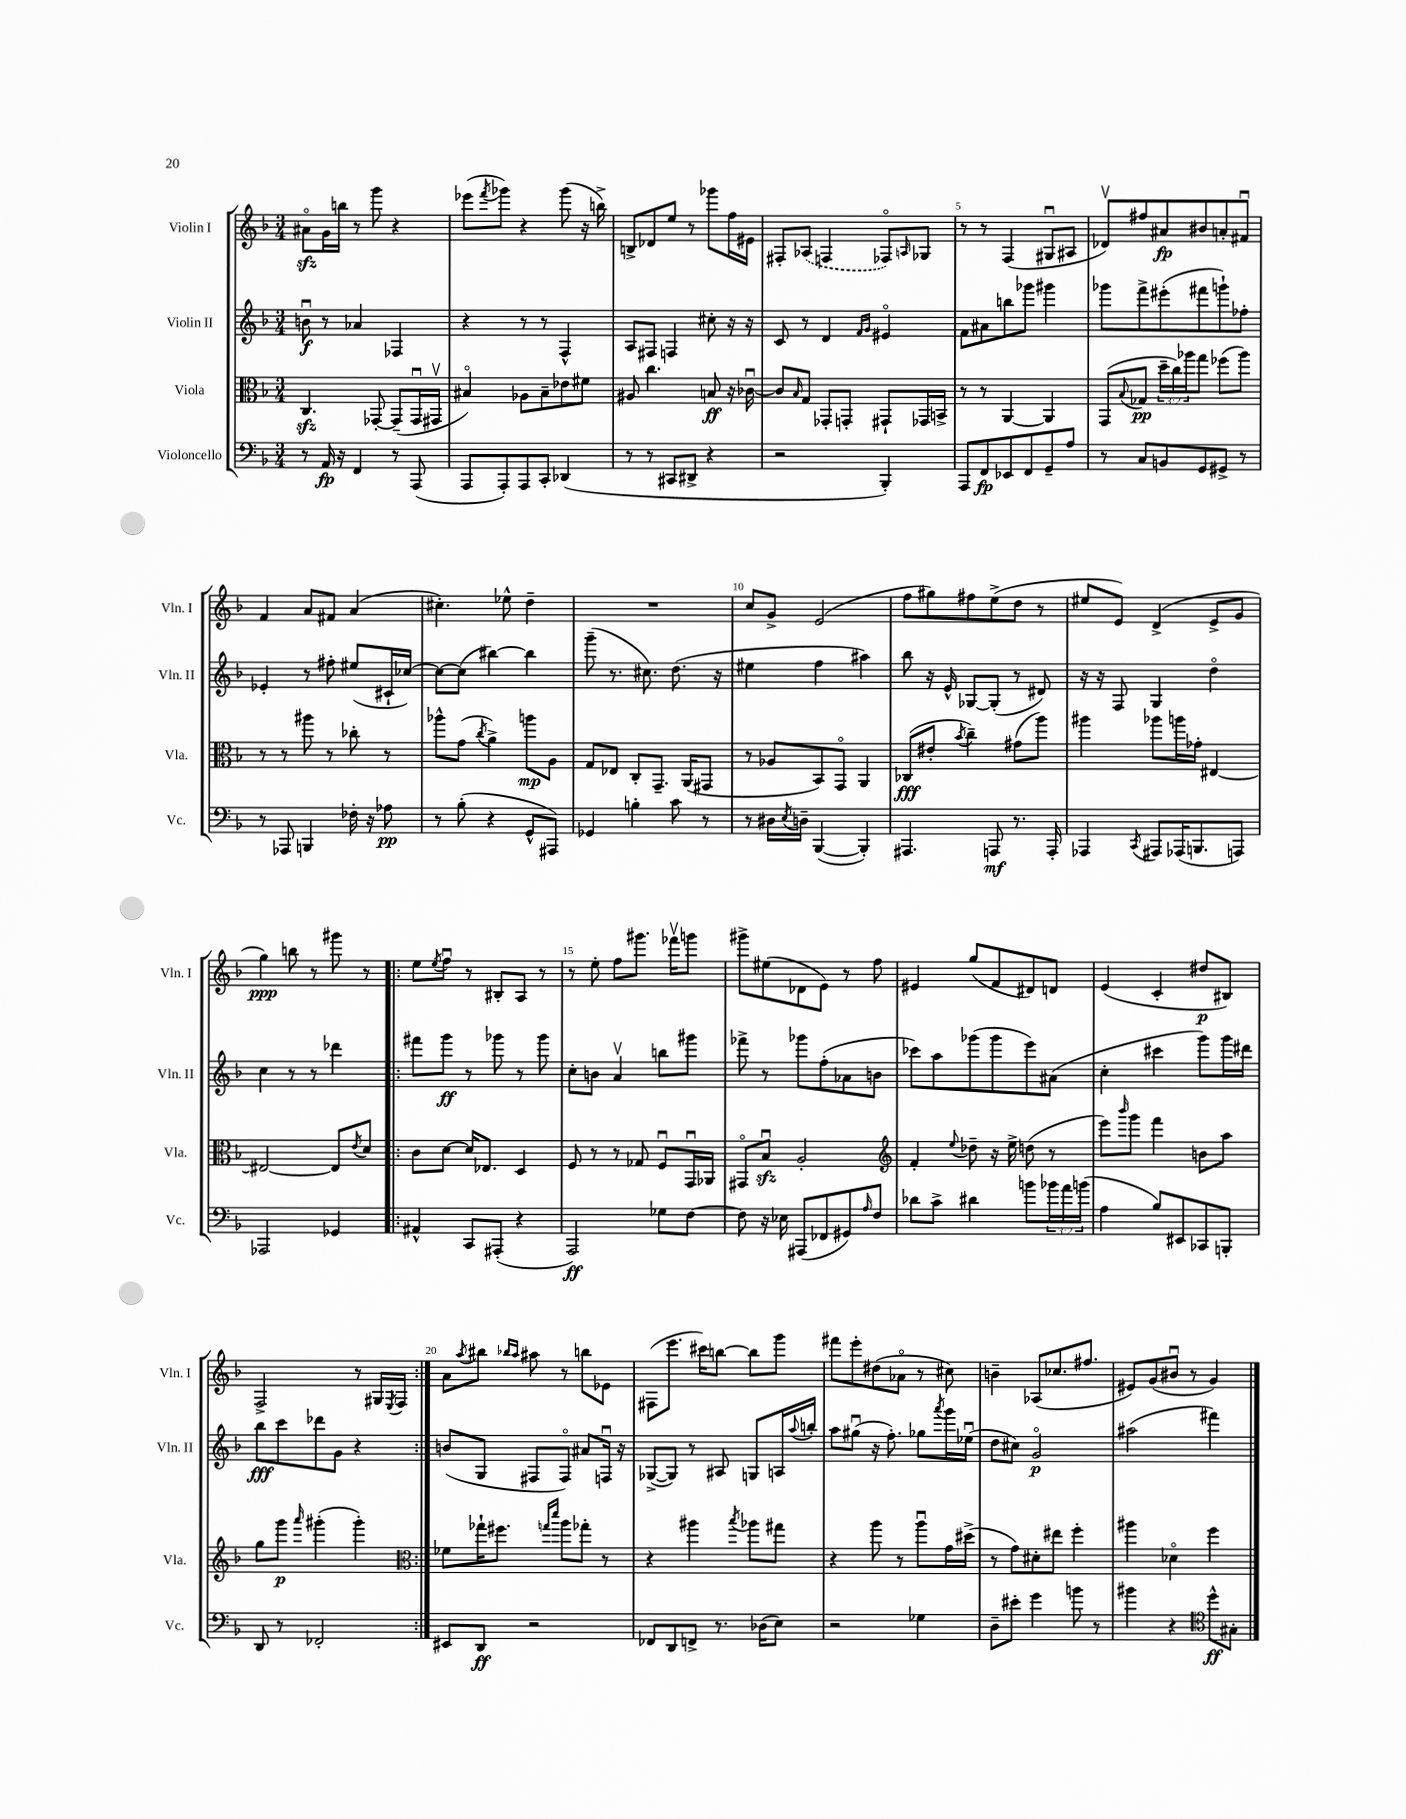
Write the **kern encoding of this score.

**kern	**kern	**kern	**kern
*staff4	*staff3	*staff2	*staff1
*clefF4	*clefC3	*clefG2	*clefG2
*k[b-]	*k[b-]	*k[b-]	*k[b-]
*M3/4	*M3/4	*M3/4	*M3/4
8r	4.C	8bu	8a#o
16AA	.	8r	16g
16r	.	.	16bb
4FF	.	4a-	8r
.	[8GG-'	.	8ggg
8r	(8GG-~]	4F-	4r
(8AAA	16GG-u	.	.
.	16GG#v	.	.
=	=	=	=
8AAA	4B#o)	4r	(8eee-
.	.	.	8qfff
8AAA')	.	.	8ggg-)
8AAA	8A-	8r	4r
8CC'	8B#~	8r	.
(4DD-	8e-	4F^^	(8ggg-
.	8f#	.	16r
.	.	.	16bb^)
=	=	=	=
8r	8A#	8A	8B^
8r	4.cc	8F#	8d-
8CC#	.	4F	8ee
8DD#^	.	.	8r
4r	8B	8cc#'	8ggg-
.	16r	16r	16ff
.	[16c-u	16r	16e#
=	=	=	=
2r	8c-]	8c	8F#'
.	16qqB-	.	.
.	8G	8r	(8A-
.	8GG-'	4d	4F
.	8GG'	.	.
.	.	16qqf	.
.	.	16qqg	.
4BBB-')	8GG#`	4e#o	8F-o)
.	.	.	16qqA
.	16GG-	.	8G-
.	16BB^	.	.
=	=	=	=
8AAA	8r	8f	8r
8FF	8r	8a#	8r
8EE-	[4AA	8bb	(4F
8FF	.	8ggg-	.
8GG~	4AA]	4ggg#	8G#u
8A	.	.	8A#
=	=	=	=
8r	(8GG	8ggg-	8d-v)
.	8qqB-	.	.
8C	8G-	8fff^	8ff#
8BB	24dd~	(8eee#'	8a#
.	24cc)	.	.
.	24aa-	.	.
8GG	8gg	8fff#	8b#
8GG#^	(8ff-	8ggg`)	8a'
8r	8aa-)	8ff-'	8f#u
=	=	=	=
8r	8r	4e-'	4f
8AAA-	8r	.	.
4BBB	8aa#	8r	8a
.	8r	8ff#'	8f#
16F-'	8cc-'	(8ee#	(4a
16r	.	.	.
8A-	8r	16c#`	.
.	.	[16cc-)	.
=	=	=	=
8r	8aa-^^	8cc-_	4.cc#')
(8B-'	(8g	(8cc-]	.
.	8qcc	.	.
4r	4a^)	[4bb#)	.
.	.	.	8ee-^^
8GG^^	8aa	4bb#]	4dd~
8AAA#)	8A	.	.
=	=	=	=
4GG-	8G	(8ggg~	2.r
.	8E-	8.r	.
4B'	8C'	.	.
.	.	8.cc#)	.
.	8.GG~	.	.
8c	.	(8.dd	.
.	(16AA	.	.
8r	8GG#	.	.
.	.	16r	.
=	=	=	=
8r	8r	4ee#	8cc
16D#	8A-	.	8g^
8qE	.	.	.
16D~	.	.	.
([4BBB-	8BB-)	4ff	(2e
.	8GGo	.	.
4BBB-'])	4AA	4aa#)	.
=	=	=	=
4.AAA#	(8C-	8bb-	8ff
.	8e#'	16r	8gg#)
.	.	16e^^	.
.	8qb-	.	.
.	4cc~)	[8G-	8ff#
8AAA	.	(8G-']	(8ee^
8.r	(8g#	8r	8dd
.	8aa)	8d#)	8r
16AAA'	.	.	.
=	=	=	=
4AAA-	4aa#	16r	8ee#
.	.	16r	.
.	.	8F	8e)
8qCC	.	.	.
8AAA#	8aa-	4G	(4d^
(16AAA-	16aa	.	.
8.BBB	16g-'	.	.
.	[4E#	4ddo	8e^
8AAA)	.	.	8g
=	=	=	=
2AAA-	2E#_	4cc	4gg)
.	.	8r	8bb
.	.	8r	8r
4GG-	8E#]	4ddd-	8ggg#
.	8qe	.	.
.	8d	.	8r
=!|:	=!|:	=!|:	=!|:
4AA#^^	8c	8fff#	8ee
.	.	.	8qee
.	[8d	8ggg	8ffu
8CC	16d]	8r	8r
.	8.E-	.	.
(8AAA#'	.	8ggg-	8B#'
4r	4D	8r	8A
.	.	8ggg-	8r
=	=	=	=
2AAA)	8F	8cc'	8r
.	8r	8b	8ee'
.	8r	4av	8ff
.	8G-	.	8.ggg#
8G-	8Fu	8bb	.
.	.	.	16fff-v
[8F	16GGu	8ggg#	8ggg
.	16AA-	.	.
=	=	=	=
8F]	8GG#o	8fff-^	8ggg#^
16r	8B-u	8r	(8ee#
16E-	.	.	.
(8AAA#	2A'	8ggg-	8d-
8FF-	.	(8ff'	8e)
8GG#)	.	8a-	8r
16qqA	.	.	.
8F	.	8b	8ff
=	=	=	=
*	*clefG2	*	*
8d-	4f'	8ccc-)	4e#
8c^	.	8aa	.
.	8qqee	.	.
4d#	8dd-~	(8ggg-	(8gg
.	16r	8ggg-	8f
.	16ee^	.	.
8b	(8dd	8eee)	8d#)
24b-	8r	(8a#	8d
24a	.	.	.
(24b	.	.	.
=	=	=	=
4A	8eee)	4cc'	(4e
.	16qqbbb-	.	.
.	8ggg	.	.
8B-)	4fff	4ccc#	4c'
8EE#	.	.	.
8CC-	8b	8ggg)	8dd#
8BBB'	8aa	16ggg	8B#)
.	.	16ddd#	.
=	=	=	=
8DD	8gg	8bb-	2F^
8r	8ggg	8ccc	.
.	16qqaaa	.	.
2FF-'	(4ggg#'	8ddd-	.
.	.	8g	.
.	4ggg#')	4r	8r
.	.	.	16G#
.	.	.	8qE
.	.	.	16F
=:|!	=:|!	=:|!	=:|!
*	*clefC3	*	*
8EE#	8f-	(8b	8a
.	.	.	8qaa
8DD	16gg-`	8G	8bb#
.	8.ff#	.	.
.	.	.	16qqbb-
.	.	.	16qqaa
2r	.	8F#	8aa#
.	16qqgg	.	.
.	16qqddd	.	.
.	8aa	8F#o)	8r
.	8gg-'	8a#	8bb
.	8r	16Fu	8e-
.	.	16r	.
=	=	=	=
8FF-	4r	([8G-^	(8F#
8DD	.	8G-])	8.eee
8FF^	4aa#	8r	.
.	.	.	16ccc#)
8.r	.	8A#	[8bb
.	8qbb-	.	.
.	8aa-	8G	8bb]
(16D-	.	.	.
8E)	8gg#	16A	8ggg
.	.	8qqaa	.
.	.	16bb'	.
=	=	=	=
2r	4r	8aa	8fff#
.	.	(8gg#u	8eee'
.	8aa	16r	(8dd#
.	.	8.ff')	.
.	8r	.	8a-o
4G-	8aau	8gg-	8r
.	.	8qaaa	.
.	16g	16ggg	8cc#)
.	(16dd#^	(16ee-u	.
=	=	=	=
8D~	8r	8dd	4b~
8e#'	8g)	8cc#)	.
4g	8d#'	2go	(8A-
.	8ee#	.	8.cc-
8b	4ff'	.	.
.	.	.	8.ff#
8r	.	.	.
=	=	=	=
4b#	4aa#	(2aa#	8e#)
.	.	.	(8g
4r	4d-o	.	8b#u
.	.	.	8r
*clefC4	*	*	*
8dd^^	4ff	4fff#)	4g)
8G#'	.	.	.
==	==	==	==
*-	*-	*-	*-
